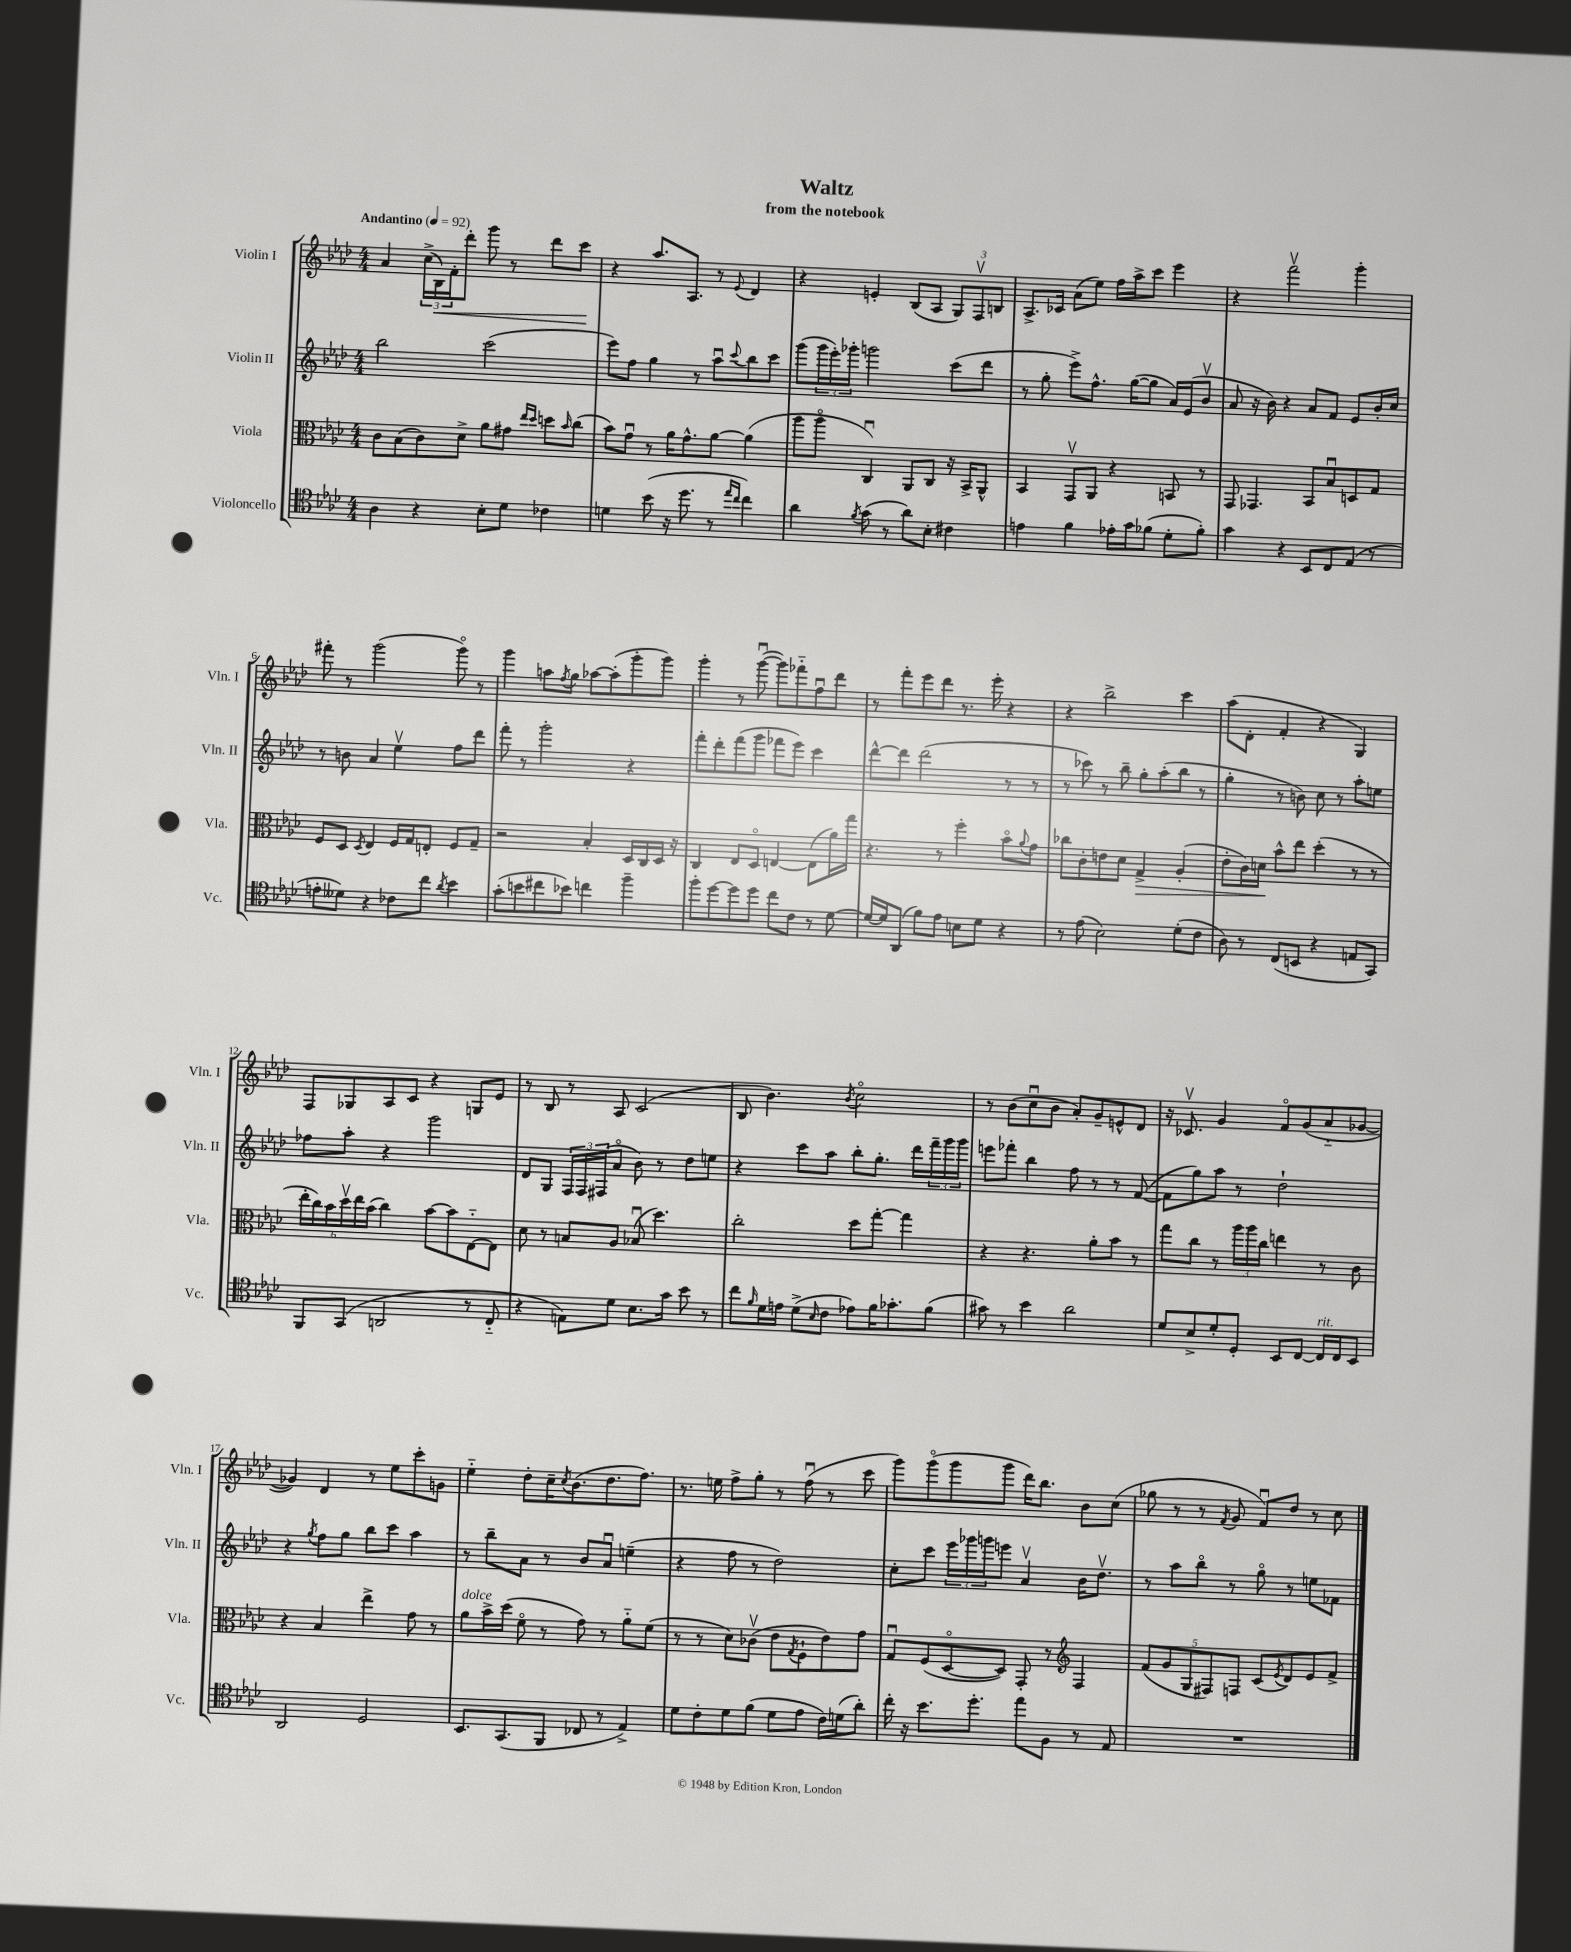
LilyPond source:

\header { title = "Waltz" subtitle = "from the notebook" }
<<
\new StaffGroup <<
\new Staff = "s0" \with { instrumentName = "Violin I" shortInstrumentName = "Vln. I" } {
    \clef treble \key aes \major \numericTimeSignature \time 4/4 \tempo "Andantino" 4 = 92
    aes'4 \tuplet 3/2 { c''16->( bes16\<) f'16-. } des'''8-. g'''8 r8 des'''8 c'''8\! |
    r4 aes''8. aes8. r8 \appoggiatura { ees'8 } des'4 |
    r4 e'4-. bes8( aes8 \tuplet 3/2 { g8) f8\upbow b8 } |
    aes8.-> ces'16 aes'8( ees''8) f''16 aes''16-> c'''8 ees'''4 |
    r4 f'''2\upbow g'''4-. |
    fis'''8-. r8 g'''2( g'''8\flageolet) r8 |
    g'''4 a''8 \acciaccatura { f''8 } g''8 aes''8~ aes''8-.( g'''8-. g'''8) |
    g'''4-. r8 g'''8~\downbow( g'''8) fes'''8-_ f''8\downbow des'''8 |
    r8 f'''8-. ees'''8 des'''8 r8. ees'''16-. r4 |
    r4 bes''2-> c'''4 |
    aes''8( des'8-. f'4-. r4 g4) |
    f8 ges8 aes8 c'8 r4 g8 ees'8 |
    r8 bes8 r8 aes8 c'2( |
    bes8 bes'4.) \acciaccatura { bes'8 } c''2\flageolet |
    r8 bes'8( c''8\downbow bes'8 aes'8-.) g'8-- e'8-^ des'8 |
    r16 ces'8.\upbow g'4 f'8\flageolet g'8( aes'8-_ ges'8~ |
    ges'4) des'4 r8 ees''8 c'''8-. g'8 |
    ees''4-_ des''8-. c''16-- \acciaccatura { c''8 } bes'8.( des''8. f''8.) |
    r8. e''16 f''8-> g''8-. r8 f''8\downbow( r8 c'''8 |
    g'''8) g'''8\flageolet( g'''8 g'''8 des'''16) bes''8. bes'8 c''8( |
    ges''8 r8 r8 \acciaccatura { f'8 } g'8 f'8\downbow) des''8 r8 c''8 \bar "|." |
}
\new Staff = "s1" \with { instrumentName = "Violin II" shortInstrumentName = "Vln. II" } {
    \clef treble \key aes \major \numericTimeSignature \time 4/4
    bes''2 c'''2( |
    ees'''8) f''8 g''4 r8 aes''8\downbow \appoggiatura { c'''8 } bes''8 c'''8 |
    g'''8( \tuplet 3/2 { g'''16 ees'''16-.) ges'''16-. } g'''2 c'''8( des'''8 |
    r8 g''8-. ees'''8->) f''8.-^ g''16~( g''8 aes'16) ees'16( bes'8\upbow |
    aes'8 r16 bes'16) r4 aes'8 f'8 ees'8 bes'16-. c''16 |
    r8 b'8 aes'4 ees''4\upbow f''8 des'''8 |
    f'''8-. r8 g'''2-. r4 |
    f'''8-. des'''8-. f'''8( g'''8 fes'''8 ees'''8) c'''4 |
    des'''8~-^ des'''8 des'''2( r8 r8 |
    r8 ces'''8) r8 bes''8-- g''8-. aes''8-.( bes''8 r8 |
    g''4-. r8 b'8) c''8 r8 aes''8-. e''8 |
    fes''8 aes''8-. r4 g'''2 |
    des'8 g8 \tuplet 3/2 { f16 f16 fis16( } aes'8\flageolet bes'8) r8 des''8 e''8 |
    r4 c'''8 aes''8 bes''8-. g''8.-. des'''16 \tuplet 3/2 { f'''16-- g'''16 g'''16 } |
    e'''8 fes'''8-. bes''4 f''8 r8 r8 f'8~( |
    f'8 g''8) aes''8 r8 des''2-! |
    r4 \acciaccatura { g''8 } f''8 g''8 bes''8 c'''8 aes''4 |
    r8 bes''8-- aes'8 r8 bes'8 aes'8\downbow e''4--( |
    r4 f''8 r8 des''2) |
    c''8-. c'''8 \tuplet 3/2 { ees'''16 ges'''16 g'''16 } e'''8 aes'4\upbow bes'16 des''8.\upbow |
    r8 aes''8 bes''8\flageolet r8 g''8\flageolet r8 e''8 fes'8 \bar "|." |
}
\new Staff = "s2" \with { instrumentName = "Viola" shortInstrumentName = "Vla." } {
    \clef alto \key aes \major \numericTimeSignature \time 4/4
    c'8 bes8( c'8) des'8-> aes'8 gis'8 \grace { ees''16 des''16 } d''8 \grace { bes'16 } c''8( |
    bes'8) g'8\downbow r8 aes'16 g'8.-^ aes'8~ aes'4( |
    aes''8 aes''8\flageolet c4\downbow) aes,8 c8 r16 bes,16-> aes,8-^ |
    bes,4 g,8\upbow aes,8 r4 b,8 r8 |
    g,8 ges,4. bes,8 bes8\downbow d8 g8 |
    f8 des8 \acciaccatura { des8 } ees4 f16 g16 e8-. f8 g8-- |
    r2 bes4-. des16 c16 des16 r16 |
    c4 ees8 des8\flageolet e4~ e8( aes'16) g''16 |
    r4. r8 f''4-. bes'8\flageolet \appoggiatura { aes'8 } g'8 |
    ces''8 c'8-. e'8 des'8 g4->\> aes4-.( |
    ees'8-. c'16) d'16\! bes'8-^ ees''8 des''4-.( r8 r8 |
    \tuplet 6/4 { ees''16-. c''16) bes'16 des''16\upbow ees''16 bes'16( } c''4) bes'8~ bes'8 ees8~-_ ees8 |
    des'8 r8 b8 aes8 bes8\downbow( des''4.) |
    c''2-. des''8 g''8~-. g''4 |
    r4 r4. aes'8-. bes'8 r8 |
    g''8 c''8 r8 \tuplet 3/2 { aes''16 aes''16 c''16 } e''4 r8 c'8 |
    r4 bes4 ees''4-> g'8 r8 |
    aes'8^\markup { \italic "dolce" } bes'16-> des''16( f'8\flageolet r8 g'8) r8 aes'8-_ f'8( |
    r8 r8 des'8) ces'8\upbow( ees'8 \acciaccatura { g8 } f8-! ees'8) g'8 |
    g8\downbow f8( des8~\flageolet des8) g,8-. r8 \clef treble f4 |
    \tuplet 5/4 { f'8( g'8 g8 fis8) f8 } c'8( \acciaccatura { ees'8 } des'8) ees'8 f'8-> \bar "|." |
}
\new Staff = "s3" \with { instrumentName = "Violoncello" shortInstrumentName = "Vc." } {
    \clef tenor \key aes \major \numericTimeSignature \time 4/4
    aes4 r4 bes8-. des'8 ces'4 |
    d'4 bes'8( r16 des''8. r8 \grace { ees''16 c''16 } c''4) |
    aes'4 \acciaccatura { f'8 } g'8( r8 aes'8) bes8-. cis'4 |
    e'4 f'4 ees'16-. g'16 fes'8( des'8-. fes'8-.) |
    g'4 r4 bes,8 c8 ees8( r8 |
    e'8-. deses'8) r4 ces'8 c''8 \acciaccatura { aes'8 } bes'4 |
    g'8-.( b'8 cis''8 bes'8) c''4 f''4-- |
    f''8-. des''8~ des''8 des''8 c''8 c'8 r8 des'8~ |
    des'16~ des'16 aes,8( f'8) ees'8 b8 des'8 r4 |
    r8 ees'8( bes2) des'8-.( c'8 |
    aes8) r8 c8( b,8 r4 e8 g,8) |
    f,8 g,8( a,2 r8 c8-_ |
    r4 e8) des'8 bes8. g'16 bes'8 r8 |
    c''8 \grace { f'16 } des'16 e'16 des'8->( \grace { bes16 } c'8 ees'8) f'16 ges'8.-. f'8( |
    gis'8) r8 bes'4 aes'2 |
    des'8 bes8-> des'8-. des8-. bes,8 c8~ c16^\markup { \italic "rit." } c16 bes,8 |
    aes,2 des2 |
    bes,8. g,8.( f,8 ces8 r8 ees4->) |
    des'8 c'8-. des'8 f'8( des'8 ees'8 c'16) d'16( aes'8-.) |
    c''16-. r16 bes'8. des''8.-. ees''8 f8 r8 ees8 |
    R1 \bar "|." |
}
>>
>>
